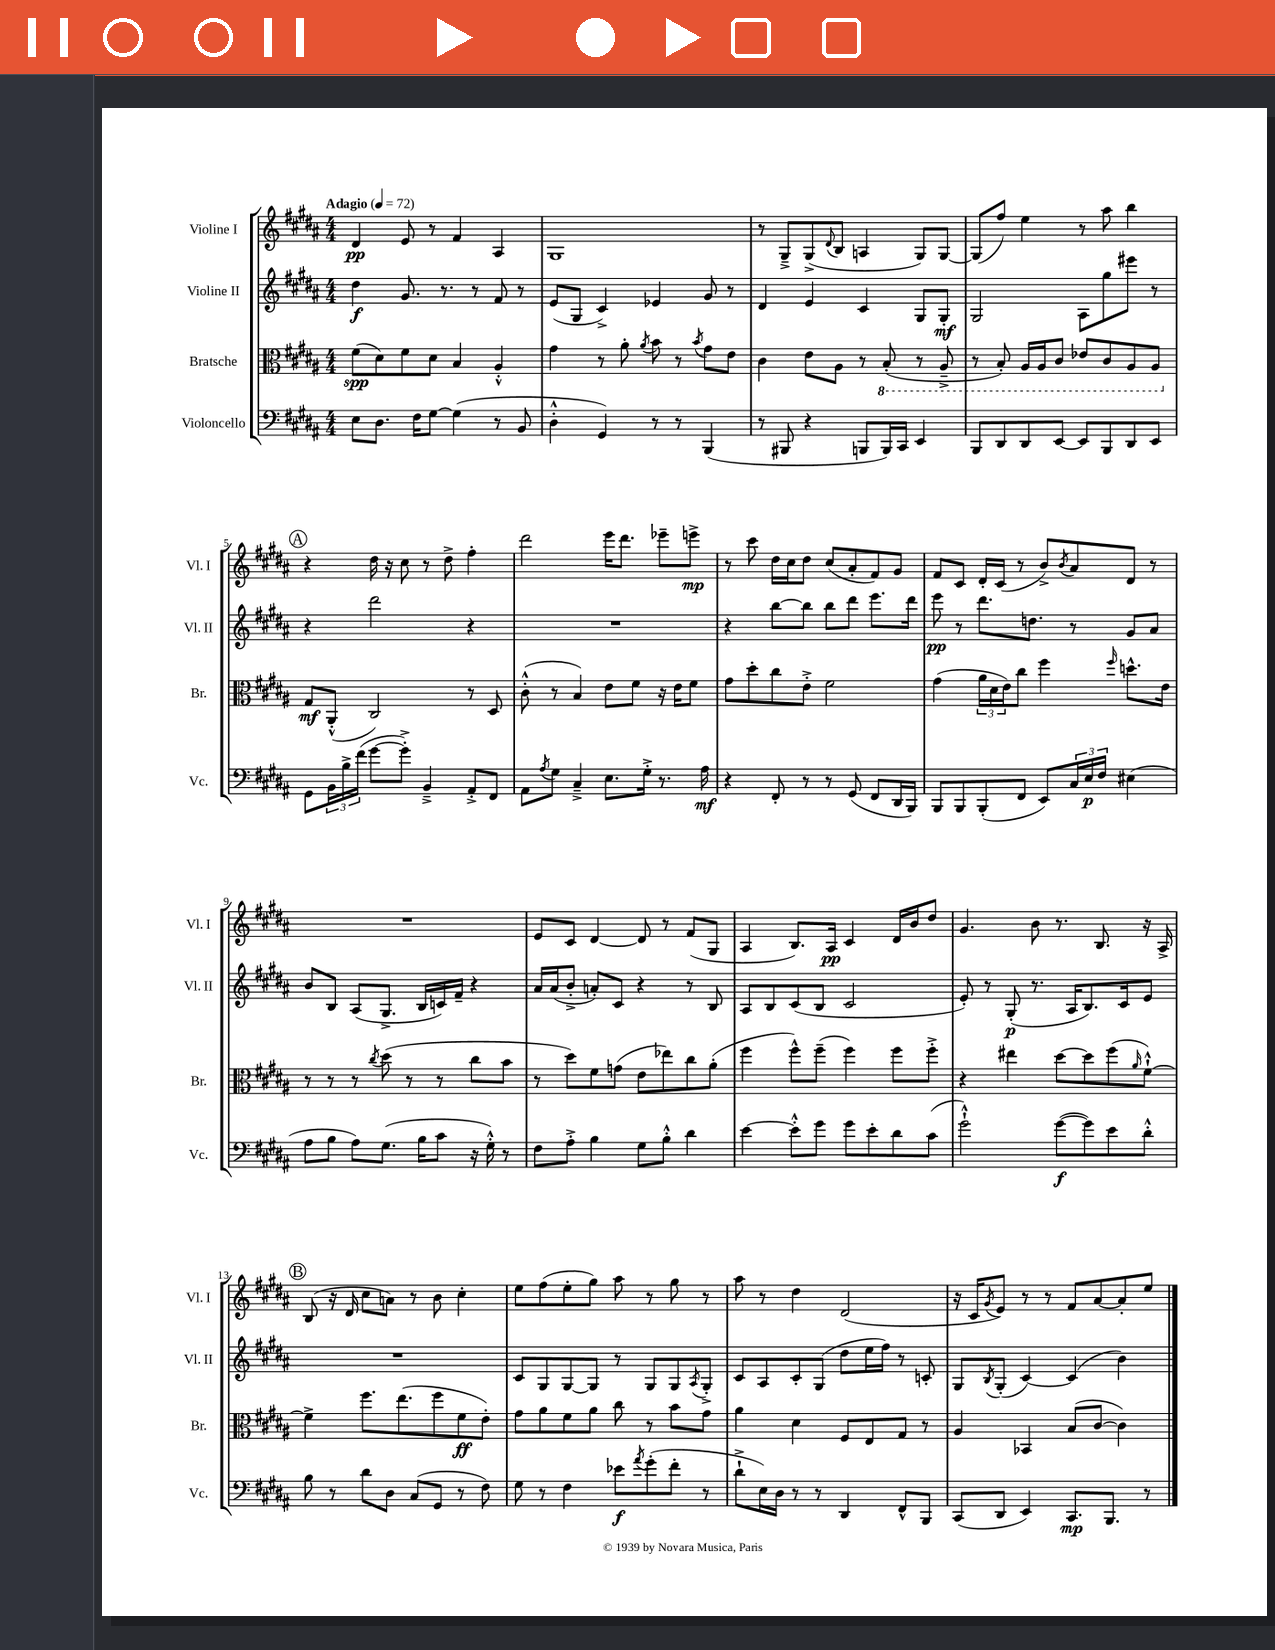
<<
\new StaffGroup <<
\new Staff = "s0" \with { instrumentName = "Violine I" shortInstrumentName = "Vl. I" } {
    \clef treble \key b \major \numericTimeSignature \time 4/4 \tempo "Adagio" 4 = 72
    dis'4\pp e'8 r8 fis'4 ais4 |
    gis1 |
    r8 gis8---> gis8->( \appoggiatura { dis'8 } b8 a4 gis8) gis8~ |
    gis8( fis''8) e''4 r8 ais''8 b''4 |
    \mark \markup { \circle "A" } r4 dis''16 r16 cis''8 r8 dis''8-> fis''4-. |
    dis'''2 e'''16 dis'''8. ees'''8-- e'''8->\mp |
    r8 cis'''8 dis''16 cis''16 dis''8 cis''8( ais'8-. fis'8) gis'8 |
    fis'8 cis'8 dis'16-. cis'16( r8 b'8->) \acciaccatura { b'8 } ais'8 dis'8 r8 |
    R1 |
    e'8 cis'8 dis'4~ dis'8 r8 fis'8( gis8 |
    ais4 b8.) ais16\pp cis'4 dis'16 b'16 dis''8 |
    gis'4. b'8 r8. b8. r16 ais16-> |
    \mark \markup { \circle "B" } b8( r16 dis'16 cis''8 a'8) r8 b'8 cis''4-. |
    e''8 fis''8( e''8-. gis''8) ais''8 r8 gis''8 r8 |
    ais''8 r8 dis''4 dis'2( |
    r16 cis'16 \acciaccatura { gis'8 } e'8) r8 r8 fis'8 ais'8~ ais'8-. e''8 \bar "|." |
}
\new Staff = "s1" \with { instrumentName = "Violine II" shortInstrumentName = "Vl. II" } {
    \clef treble \key b \major \numericTimeSignature \time 4/4
    dis''4\f gis'8. r8. r8 fis'8 r8 |
    e'8( gis8 cis'4->) ees'4 gis'8 r8 |
    dis'4 e'4 cis'4 gis8 gis8-.\mf |
    gis2 ais8 gis''8 eis'''8 r8 |
    \mark \markup { \circle "A" } r4 dis'''2 r4 |
    R1 |
    r4 b''8~ b''8 b''8 dis'''8 e'''8. dis'''16 |
    e'''8\pp r8 dis'''8. d''8. r8 gis'8 ais'8 |
    b'8 b8 ais8( gis8.-> b16 c'16) fis'16-- r4 |
    ais'16 ais'16( b'8-.-> a'8-.) cis'8 r4 r8 b8 |
    ais8 b8 cis'8( b8 cis'2 |
    e'8-.) r8 gis8-.\p( r8. ais16 b8.) cis'16 e'8 |
    \mark \markup { \circle "B" } R1 |
    cis'8 gis8 gis8~ gis8 r8 gis8 gis8 \acciaccatura { ais8 } gis8-.-> |
    cis'8 ais8 cis'8-. gis8( dis''8 e''16 fis''16) r8 c'8-. |
    gis8 \acciaccatura { b8 } gis8-.( cis'4~) cis'4( b'4) \bar "|." |
}
\new Staff = "s2" \with { instrumentName = "Bratsche" shortInstrumentName = "Br." } {
    \clef alto \key b \major \numericTimeSignature \time 4/4
    fis'8\spp( dis'8) fis'8 dis'8 b4 ais4-.-^ |
    gis'4 r8 ais'8-. \acciaccatura { ais'8 } b'8 r8 \acciaccatura { b'8 } gis'8 e'8 |
    cis'4 e'8 ais8 r8 \ottava #-1 b,8-.( r8 ais,8---> |
    r8 b,8-.) ais,16 ais,16 cis8 ees8 cis8 ais,8 ais,8 \ottava #0 |
    \mark \markup { \circle "A" } gis8\mf ais,8-.-^( cis2) r8 dis8 |
    cis'8-.-^( r8 b4) e'8 fis'8 r16 e'16 fis'8 |
    gis'8 dis''8-. cis''8 e'8-.-> fis'2 |
    gis'4( \tuplet 3/2 { ais'16 dis'16 e'16) } cis''8 fis''4 \grace { fis''16 } d''8.-^ e'16 |
    r8 r8 r8 \acciaccatura { cis''8 } dis''8( r8 r8 cis''8 b'8 |
    r8 dis''8) fis'8 g'8( e'8 ees''8) cis''8 ais'8-.( |
    fis''4 fis''8-^) fis''8--( fis''4) fis''8 fis''8-.-> |
    r4 eis''4 dis''8~ dis''8 fis''8( \grace { ais'16 } fis'8~-!-^) |
    \mark \markup { \circle "B" } fis'4-> fis''8. e''8.( fis''8 fis'8\ff e'8-.) |
    gis'8 ais'8 fis'8 ais'8 cis''8 r8 b'8 gis'8 |
    ais'4 dis'4 fis8 e8 gis8 r8 |
    ais4 bes,4 b8( cis'8~ cis'4) \bar "|." |
}
\new Staff = "s3" \with { instrumentName = "Violoncello" shortInstrumentName = "Vc." } {
    \clef bass \key b \major \numericTimeSignature \time 4/4
    e8 dis8. fis16 gis8~ gis4( r8 b,8 |
    dis4-.-^ gis,4) r8 r8 b,,4( |
    r8 bis,,8 r4 b,,8 b,,16) cis,16 e,4 |
    b,,8 dis,8 dis,8 e,8~ e,8 b,,8 dis,8 e,8 |
    \mark \markup { \circle "A" } gis,8 \tuplet 3/2 { b,16 b16-> fis'16( } gis'8~ gis'8-.->) b,4---> ais,8-.-> fis,8 |
    ais,8 \acciaccatura { ais8 } gis8 cis4---> e8. gis16-.-> r8. ais16\mf |
    r4 fis,8-. r8 r8 gis,8( fis,8 dis,16 b,,16) |
    b,,8 b,,8 b,,8-.( fis,8 e,8) \tuplet 3/2 { cis16 e16\p fis16 } eis4( |
    ais8 b8 ais8) gis8.( b16 cis'8 r16 gis16-.-^) r8 |
    fis8 ais8-.-> b4 gis8 b8-.-^ dis'4 |
    e'4~ e'8-.-^ gis'8 gis'8 e'8-. dis'8 cis'8( |
    gis'2-!-^) gis'8~\f( gis'8) e'8 dis'8-.-^ |
    \mark \markup { \circle "B" } b8 r8 dis'8 dis8 cis8( gis,8 r8 fis8) |
    gis8 r8 fis4 ees'8\f \acciaccatura { ais'8 } gis'8-.( fis'8-. r8 |
    dis'8-!-> e16) dis16 r8 r8 dis,4 fis,8-^ b,,8 |
    cis,8( dis,8 e,4) cis,8.\mp b,,8. r8 \bar "|." |
}
>>
>>
